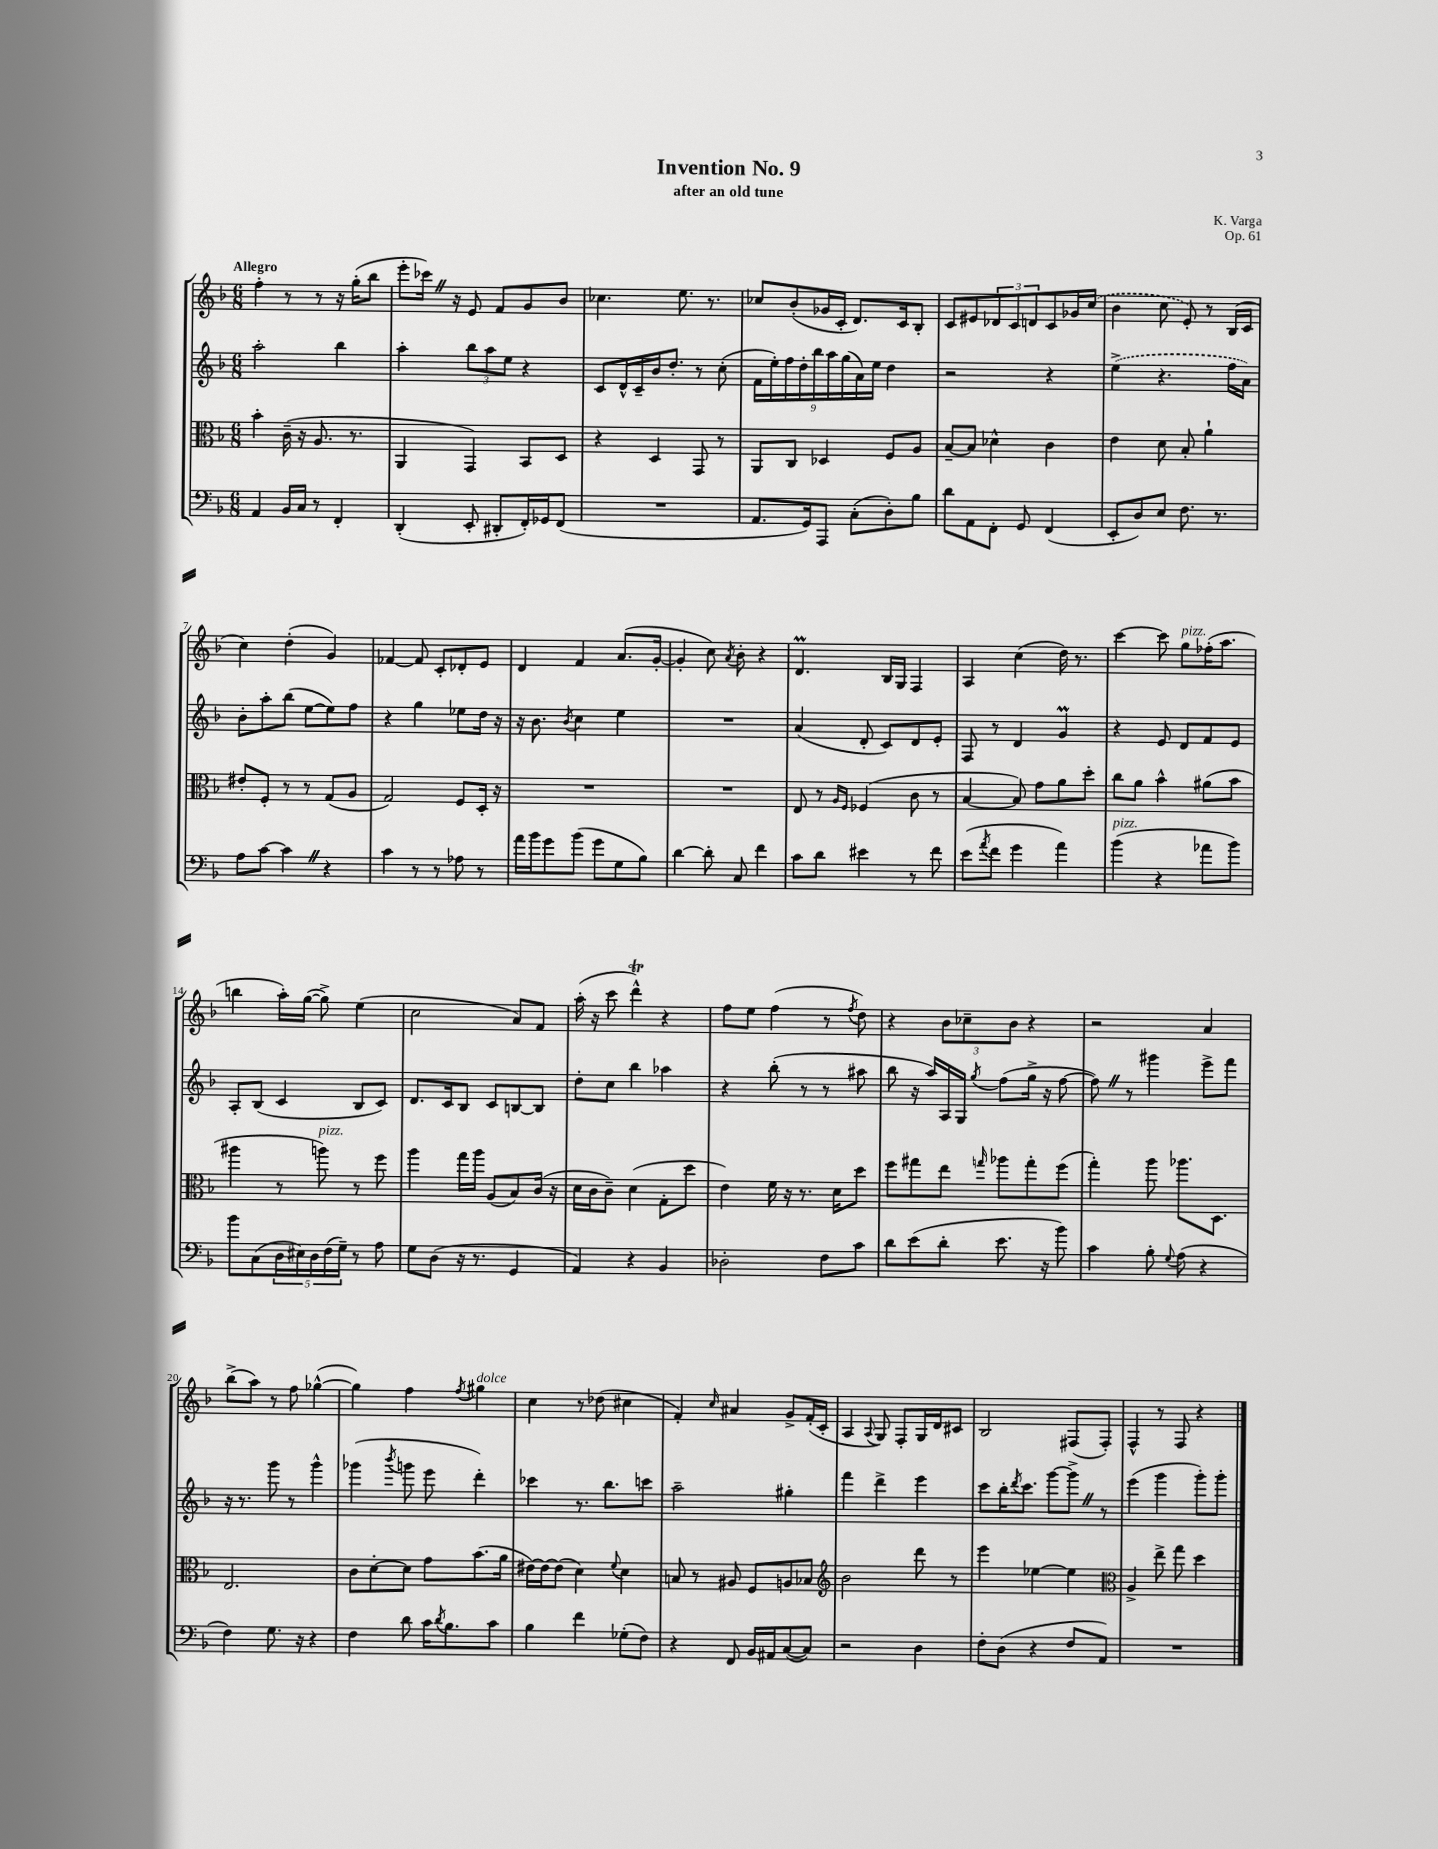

**kern	**kern	**kern	**kern
*part4	*part3	*part2	*part1
*staff4	*staff3	*staff2	*staff1
*clefF4	*clefC3	*clefG2	*clefG2
*k[b-]	*k[b-]	*k[b-]	*k[b-]
*M6/8	*M6/8	*M6/8	*M6/8
=1	=1	=1	=1
!	!	!	!LO:TX:a:B:t=Allegro
4AA/	4b-'\	2aa'\	4ff'\
16BB-/LL	(16c~\	.	8r
16C/JJ	16r	.	.
8r	8.A/	.	8r
4FF'/	.	4bb-\	16r
.	8.r	.	(16gg'\KL
.	.	.	8bb-\J
=2	=2	=2	=2
(4DD'/	4AA/	4aa'\	8eee'\L
.	.	.	16ccc-XZ\Jk)
.	.	.	16r
8EE'/	4GG/)	12bb-\L	8e/
.	.	12aa\	.
8DD#X'/L	.	.	8f/L
.	.	12ee\J	.
16FF'/L)	8BB-/L	4r	8g/
16GG-X/J	.	.	.
(8FF/J	8D/J	.	8b-/J
=3	=3	=3	=3
2.r	4r	8c/L	4.cc-X\
.	.	16d^^/L	.
.	.	16c~/	.
.	4D/	16b-/J	.
.	.	8.dd'/J	.
.	.	.	8.ee\
.	8GG/	8r	.
.	.	.	8.r
.	8r	(8cc'\	.
=4	=4	=4	=4
8.AA/L	8AA/L	18f\LL	8cc-X/L
.	.	18ee'\)	.
.	.	18ff\	.
.	8C/J	.	(8b-'/
.	.	18dd'\	.
16GG/k)	.	.	.
.	.	18bb-\	.
8AAA/J	4D-X/	.	16g-X/L
.	.	18aa\	.
.	.	.	16c'/JJ
.	.	(18gg\	.
(8C'\L	.	.	8.d/L)
.	.	18a\)	.
.	.	18ee\JJ	.
8D'\)	8F/L	4dd\	.
.	.	.	16c/k
8B-\J	8A/J	.	8B-'/J
=5	=5	=5	=5
8d\L	[8B-~/L	2r	8c/L
8AA\	8B-/J]	.	8e#X/
8FF'\J	4d-X^^\	.	12d-X/
.	.	.	12c/
8GG/	.	.	.
.	.	.	12dn/
(4FF/	4c\	4r	8c/
.	.	.	16g-X/L
.	.	.	(16cc/JJ
=6	=6	=6	=6
8EE'/L	4e\	(4ee^\	4b-\
8D/)	.	.	.
8E/J	8d\	4.r	8cc\
8.F\	8B-'/	.	8e'/)
.	4a`\	.	8r
8.r	.	.	.
.	.	16ff\LL	(16B-/LL
.	.	16a\JJ)	16c/JJ
!!LO:LB:g=z
=7	=7	=7	=7
8A\L	8e#X'/L	8b-'\L	4cc\)
[8c\J	8F'/J	8aa'\	.
4cZ\]	8r	(8bb-\J	(4dd'\
.	8r	[8ee\L	.
4r	(8G/L	8ee\])	4g/)
.	8A/J	8ff\J	.
=8	=8	=8	=8
4c\	2G/)	4r	[4f-X/
8r	.	4gg\	8f-/]
8r	.	.	8c'/L
8A-X\	8F/L	8ee-X\L	8d-X'/
8r	16D'/Jk	16dd\Jk	8e/J
.	16r	16r	.
=9	=9	=9	=9
16a\LL	2.r	16r	4d/
16b-\J	.	8.b-\	.
8g\	.	.	.
.	.	8qb-/	.
(8b-\J	.	4cc\	4f/
8g\L	.	.	.
8G\	.	4ee\	(8.a/L
8B-\J)	.	.	.
.	.	.	[16g'/Jk
=10	=10	=10	=10
[4d\	2.r	2.r	4g'/]
8d'\]	.	.	8cc\)
.	.	.	8qa/
8C/	.	.	8b-'\
4f\	.	.	4r
=11	=11	=11	=11
8c\L	8E/	(4a/	4.dM/
8d\J	8r	.	.
.	16qqA/LL	.	.
.	16qqF/JJ	.	.
4e#X\	(4F-X/	8d'/	.
.	.	8c/L)	16B-/LL
.	.	.	16G/JJ
8r	8c\	8d/	4F/
8f\	8r	8e'/J	.
=12	=12	=12	=12
(8e\L	[4B-/	8F/	4A/
8qa/	.	.	.
8f\J	.	8r	.
4g\	8B-/])	4d/	(4cc\
.	8g\L	.	.
4a\)	8a\	4gM/	16dd\)
.	.	.	8.r
.	8dd'\J	.	.
=13	=13	=13	=13
!LO:TX:a:i:t=pizz.	!	!	!
(4b-\	8cc\L	4r	[4ccc\
.	8a\J	.	.
4r	4b-^^\	8e/	8ccc\]
!	!	!	!LO:TX:a:i:t=pizz.
.	.	8d/L	8gg\L
8a-X\L	(8a#X\L	8f/	(16ff-X'\K
.	.	.	8.aa\J
8b-\J)	8b-\J	8e/J	.
!!LO:LB:g=z
=14	=14	=14	=14
8b-\L	4aa#X\	8A'/L	4bbn\
(8C\	.	(8B-/J	.
20D\L	8r	4c/	16aa'\LL)
20E#X\)	.	.	.
.	.	.	([16gg\JJ
20D\	.	.	.
!	!LO:TX:a:i:t=pizz.	!	!
.	8aan\)	.	8gg^\])
(20F\	.	.	.
20G~\JJ)	.	.	.
8r	8r	8B-/L	(4ee\
8A\	8ff\	8c/J)	.
=15	=15	=15	=15
8G\L	4aa\	8.d/L	2cc\
(8D\J	.	.	.
.	.	16c/k	.
16r	16gg\LL	8B-/J	.
8.r	16aa\JJ	.	.
.	(8A/L	8c/L	.
4GG/	8B-/)	[8Bn/	8a/L)
.	(16c/Jk	8B/J]	8f/J
.	16r	.	.
=16	=16	=16	=16
4AA/)	16d\LL	8dd'\L	(16aa'\
.	16c\J	.	16r
.	8c~\J)	8cc\J	8ccc\
4r	(4d\	4bb-\	4dddT^^\)
4BB-/	8G'\L	4aa-X\	4r
.	8dd\J	.	.
=17	=17	=17	=17
2D-X'\	4e\)	4r	8ff\L
.	.	.	8ee\J
.	16f\	(8bb-'\	(4ff\
.	16r	.	.
.	8.r	8r	.
8F\L	.	8r	8r
.	16d\KL	.	.
.	.	.	8qff/
8c\J	8dd\J	8aa#X\	8dd\)
=18	=18	=18	=18
8d\L	8ff\L	8bb-\	4r
(8e\	8gg#X\	16r	.
.	.	16aa/LL)	.
8d'\J	8ee\J	16A/	12b-\L
.	.	16G/JJ	.
.	.	.	12cc-X~\
.	16qqggn/	8qgg/	.
8.e\	8aa-X\L	(8ff\L	.
.	.	.	12b-\J
.	8gg'\	16gg^\Jk	4r
16r	.	16r	.
8b-\)	(8ff\J	[8ff\	.
=19	=19	=19	=19
4c\	4gg'\)	8ffZ\])	2r
.	.	8r	.
8B-'\	8aa\	4ggg#X\	.
8qqG/	.	.	.
(8A\	8.aa-X\L	.	.
4r	.	8eee^\L	4a/
.	8.D\J	.	.
.	.	8fff\J	.
!!LO:LB:g=z
=20	=20	=20	=20
4F\)	2.E/	16r	(8bb-^\L
.	.	8.r	.
.	.	.	8aa\J)
8.G\	.	8ggg\	8r
.	.	8r	8ff\
16r	.	.	.
4r	.	4ggg^^\	([4gg-X^^\
=21	=21	=21	=21
4F\	8c\L	(4ggg-X\	4gg-\])
.	[8d'\	.	.
.	.	8qbbb-/	.
8d\	8d\J]	8gggn\	4ff\
16c\KL	8g\L	8eee\	.
8qd/	.	.	.
8.B-\	.	.	.
.	.	.	8qff/
!	!	!	!LO:TX:a:i:t=dolce
.	(8.b-\	4ddd'\)	4gg#X\
8c\J	.	.	.
.	16a\Jk	.	.
=22	=22	=22	=22
4B-\	[16e#X\LL)	4ccc-X\	4cc\
.	16e#\J_	.	.
.	(8e#\J]	.	.
4f\	4d\)	8.r	8r
.	.	.	(8dd-X\
.	.	8.bb-\L	.
.	8qqf/	.	.
(8G-X'\L	4d\	.	4cc#X\
8F\J)	.	8cccn\J	.
=23	=23	=23	=23
4r	8Bn/	2aa~\	4f'/)
.	8r	.	.
.	.	.	16qqcc/
8FF/	8A#X/	.	4a#X/
16BB-/LL	8F/L	.	.
16AA#X/J	.	.	.
([8C/	8An/	4gg#X'\	8g^/L
8C/J])	8B-X/J	.	(16f'/L
.	.	.	16c'/JJ
=24	=24	=24	=24
*	*clefG2	*	*
2r	2b-\	4fff\	4A/
.	.	.	8qqA/
.	.	4ddd^\	8G/)
.	.	.	8F'/L
4D\	8ddd\	4eee\	16G/L
.	.	.	16d/J
.	8r	.	8c#X/J
=25	=25	=25	=25
8F'\L	4eee\	8ccc\L	2B-/
(8D\J	.	16bb-'\K	.
.	.	8qddd/	.
.	.	8.ccc\J	.
4r	[4ee-X\	.	.
.	.	[8ggg\L	.
8F/L	4ee-\]	8ggg^Z\J]	(8F#X/L
8AA/J)	.	8r	8F#'/J)
=26	=26	=26	=26
*	*clefC3	*	*
2.r	4A^/	(4eee\	4F^^/
.	8ee^\	4ggg\	8r
.	8gg\	.	8F/
.	4dd\	8ggg'\L)	4r
.	.	8ggg'\J	.
==	==	==	==
*-	*-	*-	*-
